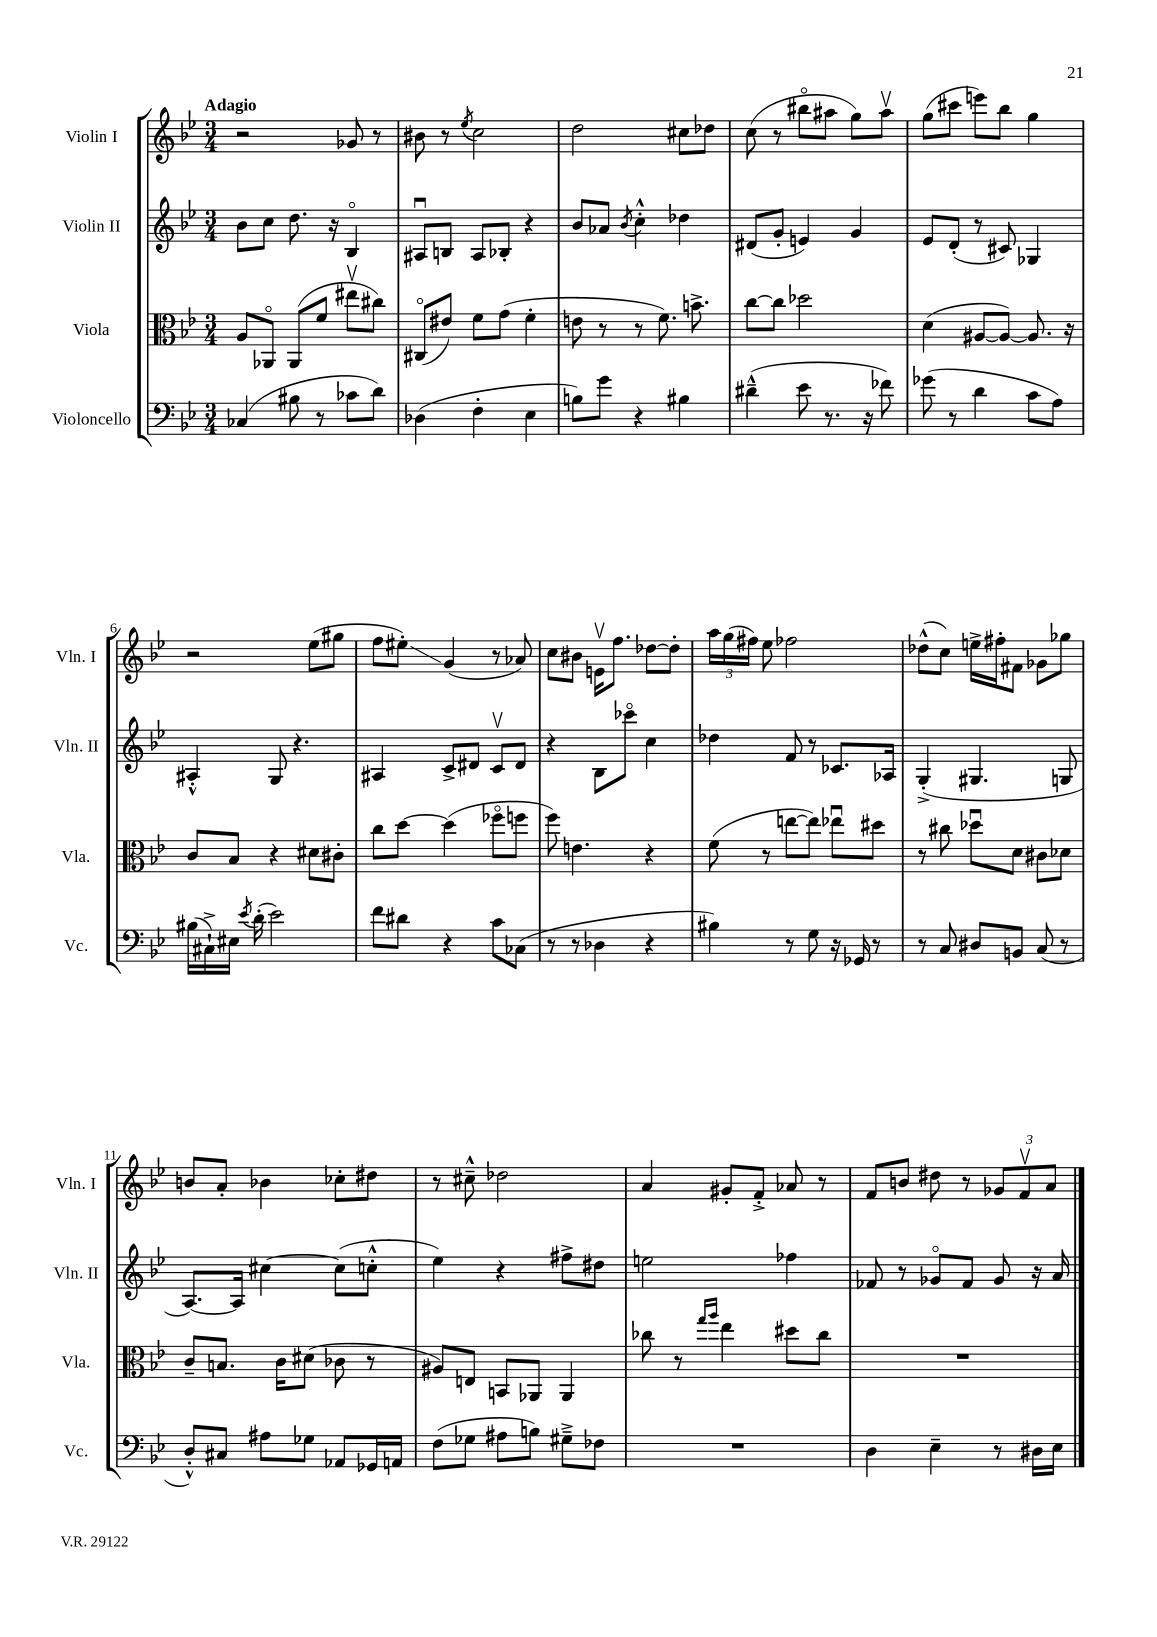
<<
\new StaffGroup <<
\new Staff = "s0" \with { instrumentName = "Violin I" shortInstrumentName = "Vln. I" } {
    \clef treble \key bes \major \numericTimeSignature \time 3/4 \tempo "Adagio"
    \autoBeamOff r2 ges'8 r8 |
    bis'8 r8 \acciaccatura { ees''8 } c''2 |
    d''2 cis''8[ des''8] |
    c''8( r8 bis''8[\flageolet ais''8] g''8[) ais''8]\upbow |
    g''8[( cis'''8] e'''8[) bes''8] g''4 |
    r2 ees''8[( gis''8] |
    f''8[ eis''8]-.\glissando) g'4( r8 aes'8) |
    c''8[ bis'8] e'16[\upbow f''8.] des''8[~ des''8]-. |
    \tuplet 3/2 { a''16[ g''16( fis''16]) } ees''8 fes''2 |
    des''8[-^( c''8]) e''16[-> fis''16-. fis'8] ges'8[ ges''8] |
    b'8[ a'8]-. bes'4 ces''8[-. dis''8] |
    r8 cis''8---^ des''2 |
    a'4 gis'8[-. f'8]-.-> aes'8 r8 |
    f'8[ b'8] dis''8 r8 \tuplet 3/2 { ges'8[ f'8\upbow a'8] } \bar "|." |
}
\new Staff = "s1" \with { instrumentName = "Violin II" shortInstrumentName = "Vln. II" } {
    \clef treble \key bes \major \numericTimeSignature \time 3/4
    \autoBeamOff bes'8[ c''8] d''8. r16 bes4\flageolet |
    ais8[\downbow b8] ais8[ bes8]-. r4 |
    bes'8[ aes'8] \acciaccatura { bes'8 } c''4-.-^ des''4 |
    dis'8[( g'8]-. e'4) g'4 |
    ees'8[ d'8]-.( r8 cis'8) ges4 |
    ais4-.-^ g8 r4. |
    ais4 c'8[-> dis'8] c'8[\upbow dis'8] |
    r4 bes8[ ces'''8]\flageolet c''4 |
    des''4 f'8 r8 ces'8.[ aes16] |
    g4-.->( gis4. g8 |
    a8.[~) a16] cis''4~ cis''8[( c''8]-.-^ |
    ees''4) r4 fis''8[-> dis''8] |
    e''2 fes''4 |
    fes'8 r8 ges'8[\flageolet fes'8] ges'8 r16 a'16 \bar "|." |
}
\new Staff = "s2" \with { instrumentName = "Viola" shortInstrumentName = "Vla." } {
    \clef alto \key bes \major \numericTimeSignature \time 3/4
    \autoBeamOff a8[ aes,8]\flageolet aes,8[( f'8] eis''8[\upbow cis''8]) |
    cis8[\flageolet( eis'8]) f'8[ g'8]( f'4-. |
    e'8 r8 r8 f'8.) b'8.-> |
    c''8[~ c''8] des''2 |
    d'4( ais8[~ ais8]~) ais8. r16 |
    c'8[ bes8] r4 dis'8[ cis'8]-. |
    c''8[ d''8]~ d''4( fes''8[\flageolet f''8] |
    f''8) e'4. r4 |
    f'8( r8 e''8[~ e''8]) ees''8[\downbow dis''8] |
    r8 cis''8 des''8[\downbow d'8] cis'8[ des'8] |
    c'8[-- b8.] c'16[ dis'8]( ces'8 r8 |
    ais8[) e8] b,8[ aes,8] aes,4 |
    ces''8 r8 \grace { g''16[ a''16] } ees''4 dis''8[ ces''8] |
    R2. \bar "|." |
}
\new Staff = "s3" \with { instrumentName = "Violoncello" shortInstrumentName = "Vc." } {
    \clef bass \key bes \major \numericTimeSignature \time 3/4
    \autoBeamOff ces4( bis8 r8 ces'8[ d'8]) |
    des4( f4-. ees4 |
    b8[) g'8] r4 bis4 |
    dis'4---^( ees'8 r8. r16 fes'8) |
    ges'8( r8 d'4 c'8[ a8]) |
    bis16[( cis16-!->) eis16] \acciaccatura { ees'8 } d'16-.( ees'2) |
    f'8[ dis'8] r4 c'8[ ces8]( |
    r8 r8 des4 r4 |
    bis4) r8 g8 r16 ges,16 r8 |
    r8 c8 dis8[ b,8] c8( r8 |
    d8[-.-^) cis8] ais8[ ges8] aes,8[ ges,16 a,16] |
    f8[( ges8] ais8[ b8]) gis8[---> fes8] |
    R2. |
    d4 ees4-- r8 dis16[ ees16] \bar "|." |
}
>>
>>
